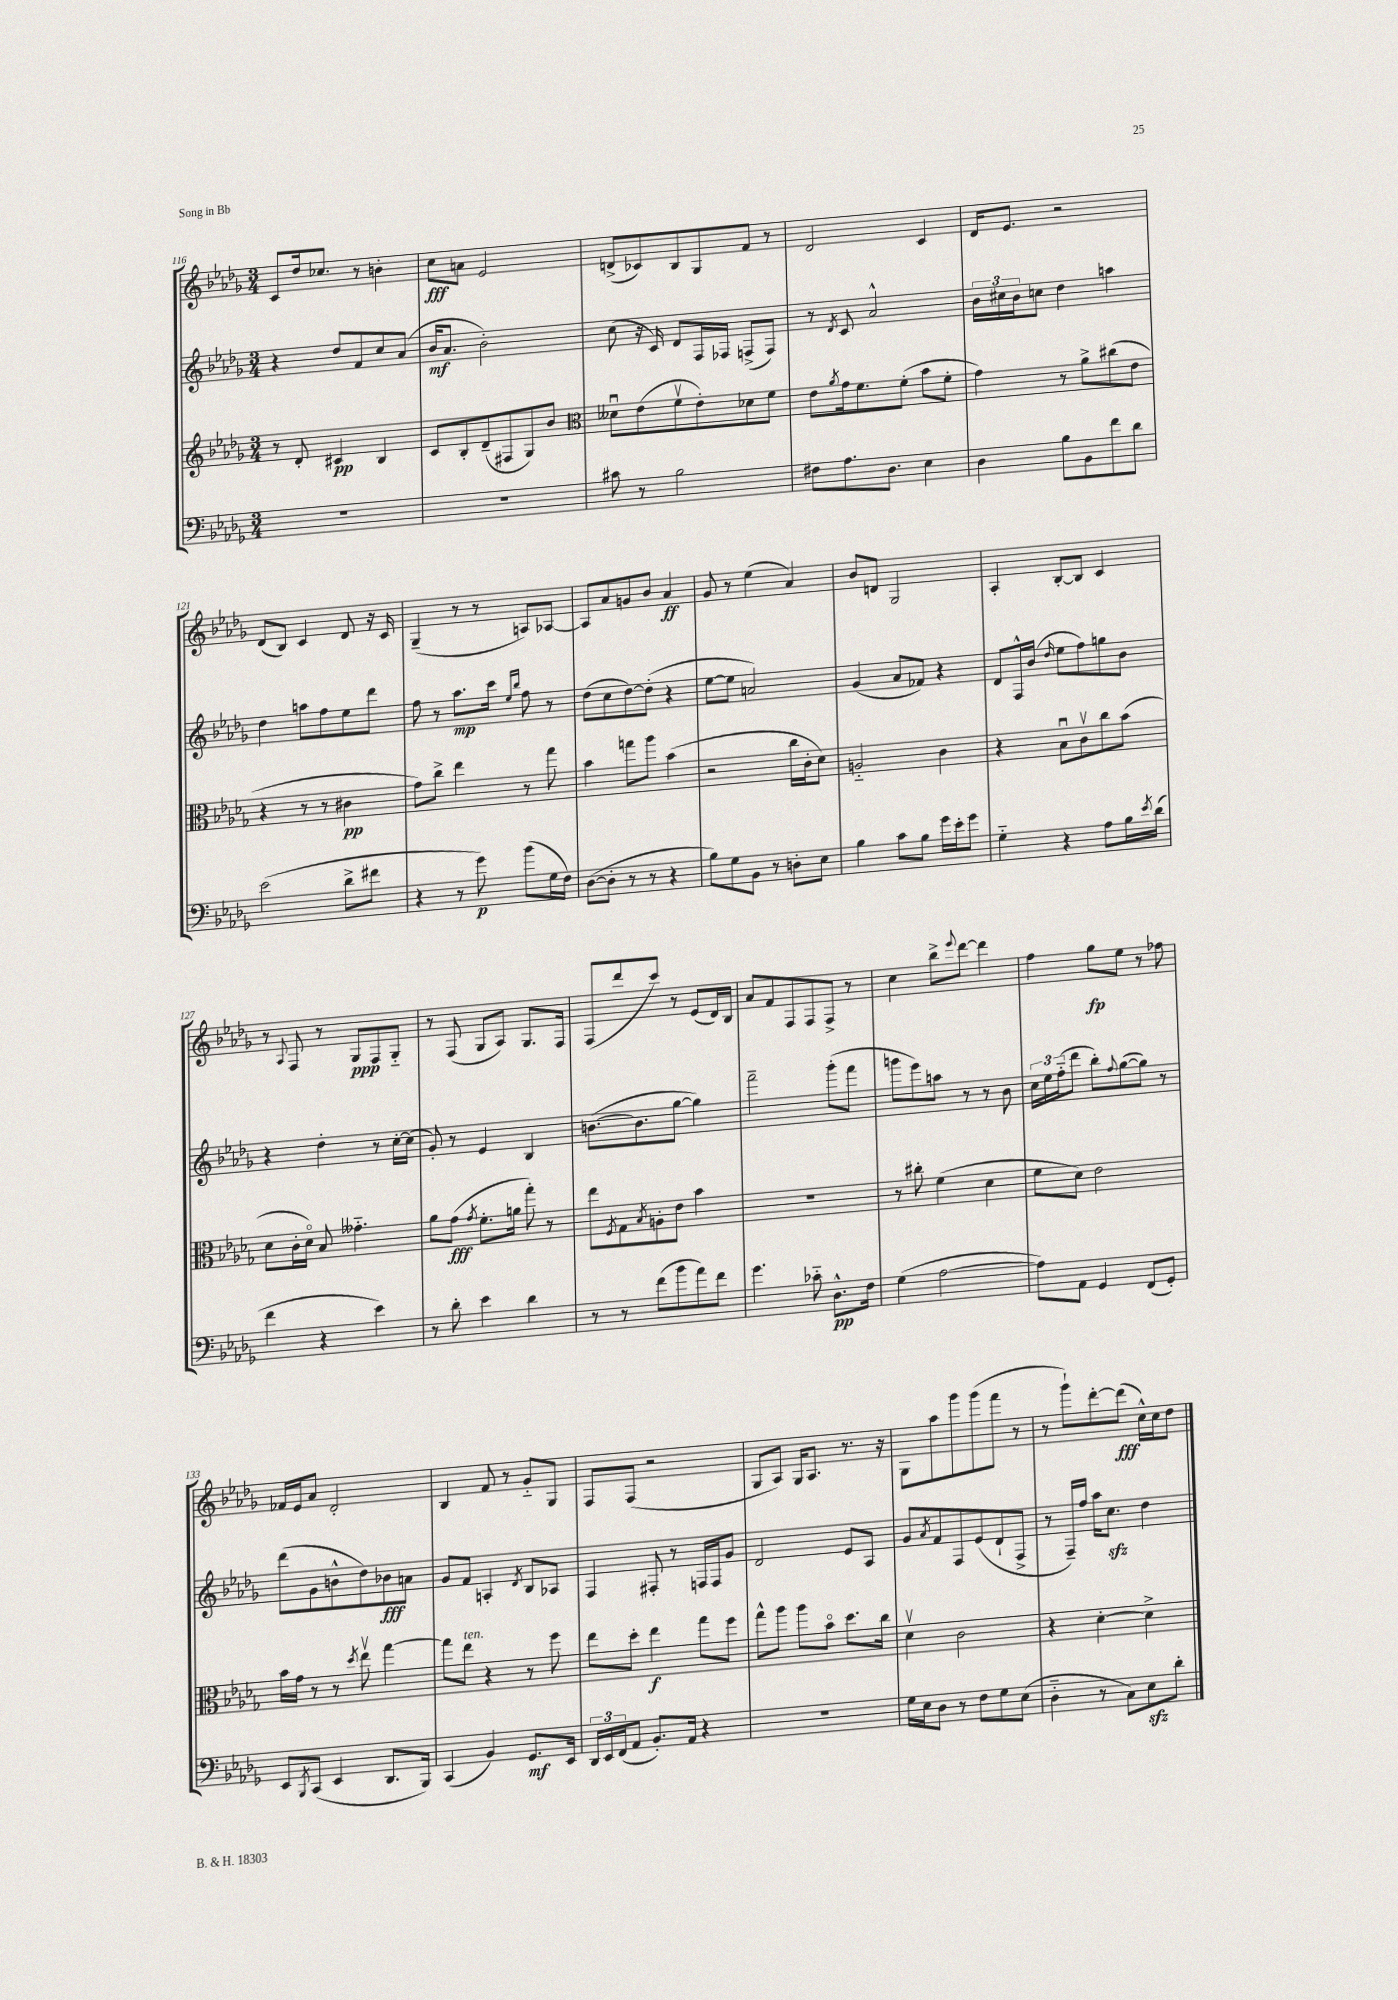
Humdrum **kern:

**kern	**dynam	**kern	**dynam	**kern	**dynam	**kern	**dynam
*part4	*part4	*part3	*part3	*part2	*part2	*part1	*part1
*staff4	*staff4	*staff3	*staff3	*staff2	*staff2	*staff1	*staff1
*clefF4	*	*clefG2	*	*clefG2	*	*clefG2	*
*k[b-e-a-d-g-]	*	*k[b-e-a-d-g-]	*	*k[b-e-a-d-g-]	*	*k[b-e-a-d-g-]	*
*M3/4	*	*M3/4	*	*M3/4	*	*M3/4	*
=116	=116	=116	=116	=116	=116	=116	=116
2.r	.	8r	.	4r	.	8c/L	.
.	.	8d-'/	.	.	.	16dd-/k	.
.	.	.	.	.	.	8.cc-X/J	.
.	.	4c#X/	pp	8dd-/L	.	.	.
.	.	.	.	8f/	.	8r	.
.	.	4B-/	.	8cc/	.	4bn'\	.
.	.	.	.	(8a-/J	.	.	.
=117	=117	=117	=117	=117	=117	=117	=117
2.r	.	8c/L	.	16b-/KL	mf	8cc\L	fff
.	.	.	.	8.a-/J	.	.	.
.	.	8B-'/	.	.	.	8an\J	.
.	.	(8d-~/	.	2b-'\)	.	2e-/	.
.	.	8F#X/	.	.	.	.	.
.	.	8G-/)	.	.	.	.	.
.	.	8b-/J	.	.	.	.	.
=118	=118	=118	=118	=118	=118	=118	=118
*	*	*clefC3	*	*	*	*	*
8c#X\	.	8d--Xu\L	.	(8cc\	.	(8dn^/L	.
8r	.	(8e-\	.	16r	.	8c-X/)	.
.	.	.	.	16c/)	.	.	.
2B-\	.	8fv\	.	8d-/L	.	8B-/	.
.	.	8e-'\)	.	16F/L	.	8G-/	.
.	.	.	.	16F-X/JJ	.	.	.
.	.	8d-X\	.	(8Fn^/L	.	8f/J	.
.	.	8f\J	.	8F/J)	.	8r	.
=119	=119	=119	=119	=119	=119	=119	=119
8F#X\L	.	8e-\L	.	8r	.	2d-/	.
.	.	8qa-/	.	8qd-/	.	.	.
8.A-\	.	16g-\k	.	8c/	.	.	.
.	.	8.f\	.	.	.	.	.
.	.	.	.	2a-^^/	.	.	.
8.D-\J	.	.	.	.	.	.	.
.	.	(8f'\J	.	.	.	.	.
4E-\	.	8b-\L	.	.	.	4c/	.
.	.	8f'\J	.	.	.	.	.
=120	=120	=120	=120	=120	=120	=120	=120
4D-\	.	4g-\)	.	24b-\LL	.	16d-/KL	.
.	.	.	.	24cc#X\	.	.	.
.	.	.	.	.	.	8.e-/J	.
.	.	.	.	24b-\J	.	.	.
.	.	.	.	8ccn\J	.	.	.
8B-\L	.	8r	.	4dd-\	.	2r	.
8BB-\	.	8a-^\L	.	.	.	.	.
8f\	.	(8cc#X\	.	4aan\	.	.	.
8d-\J	.	8e-\J	.	.	.	.	.
!!LO:LB:g=z
=121	=121	=121	=121	=121	=121	=121	=121
(2e-\	.	4r	.	4dd-\	.	(8d-/L	.
.	.	.	.	.	.	8B-/J)	.
.	.	8r	.	8aan\L	.	4c/	.
.	.	8r	.	8ff\	.	.	.
8d-^\L	.	4c#X\	pp	8ee-\	.	8d-/	.
8f#X\J	.	.	.	8ddd-\J	.	16r	.
.	.	.	.	.	.	16c/	.
=122	=122	=122	=122	=122	=122	=122	=122
4r	.	8g-\L)	.	8ff\	.	(4G-~/	.
.	.	8cc^\J	.	8r	.	.	.
8r	.	4ee-\	.	8.aa-\L	mp	8r	.
8g-\)	p	.	.	.	.	8r	.
.	.	.	.	16ccc\Jk	.	.	.
.	.	.	.	16qqee-/LL	.	.	.
.	.	.	.	16qqbb-/JJ	.	.	.
(8b-\L	.	8r	.	8ff\	.	8An/L)	.
16G-\L	.	8gg-\	.	8r	.	[8A-X/J	.
16F\JJ)	.	.	.	.	.	.	.
=123	=123	=123	=123	=123	=123	=123	=123
([8D-\L	.	4b-\	.	(8dd-\L	.	8A-/L]	.
8D-'\J]	.	.	.	8cc\	.	8a-/	.
8r	.	8ggn\L	.	[8dd-\)	.	8gn/	.
8r	.	8aa-\J	.	(8dd-'\J]	.	8b-/J	.
4r	.	(4b-\	.	4r	.	4a-/	ff
=124	=124	=124	=124	=124	=124	=124	=124
8B-\L)	.	2r	.	[8ee-\L	.	8g-/	.
8G-\	.	.	.	8ee-\J]	.	8r	.
8BB-\J	.	.	.	2an/)	.	(4ee-\	.
8r	.	.	.	.	.	.	.
8Dn'\L	.	16cc\LL	.	.	.	4a-/)	.
.	.	16c'\J	.	.	.	.	.
8E-\J	.	8d-\J)	.	.	.	.	.
=125	=125	=125	=125	=125	=125	=125	=125
4B-\	.	2An/	.	(4g-/	.	8b-/L	.
.	.	.	.	.	.	8dn/J	.
8c\L	.	.	.	8a-/L	.	2G-/	.
8B-\J	.	.	.	8f-X/J)	.	.	.
16g-\LL	.	4c\	.	4r	.	.	.
16e-'\J	.	.	.	.	.	.	.
8g-\J	.	.	.	.	.	.	.
=126	=126	=126	=126	=126	=126	=126	=126
4G-\	.	4r	.	8d-/L	.	4A-'/	.
.	.	.	.	16F^^/L	.	.	.
.	.	.	.	(16b-/JJ	.	.	.
.	.	.	.	16qqdd-/	.	.	.
4r	.	8B-u\L	.	8ee-\L	.	[8B-'/L	.
.	.	8cv\	.	8ff\)	.	8B-/J]	.
8A-\L	.	8cc\	.	8ggn\	.	4c/	.
16B-\L	.	(8b-\J	.	8b-\J	.	.	.
8qe-/	.	.	.	.	.	.	.
(16d-\JJ	.	.	.	.	.	.	.
!!LO:LB:g=z
=127	=127	=127	=127	=127	=127	=127	=127
4f\	.	8d-\L	.	4r	.	8r	.
.	.	.	.	.	.	8qqA-/	.
.	.	16c'\L	.	.	.	8F/	.
.	.	16d-\JJ)	.	.	.	.	.
4r	.	8B-/	.	4dd-'\	.	8r	.
.	.	4.g--X\	.	.	.	8G-/L	ppp
4e-\)	.	.	.	8r	.	8F/	.
.	.	.	.	[16cc'\LL	.	8G-/J	.
.	.	.	.	(16cc\JJ]	.	.	.
=128	=128	=128	=128	=128	=128	=128	=128
8r	.	8a-\L	.	8g-'/)	.	8r	.
8d-'\	.	(8g-\J	fff	8r	.	(8F/	.
.	.	8qg-/	.	.	.	.	.
4e-\	.	8.f'\L	.	4e-/	.	8G-/L	.
.	.	.	.	.	.	8A-/J)	.
.	.	16an\Jk	.	.	.	.	.
4d-\	.	8gg-'\)	.	4B-/	.	8.G-/L	.
.	.	8r	.	.	.	.	.
.	.	.	.	.	.	16F/Jk	.
=129	=129	=129	=129	=129	=129	=129	=129
8r	.	8ee-\L	.	([8.bn\L	.	(8F/L	.
.	.	8qF/	.	.	.	.	.
8r	.	8G-\	.	.	.	8ddd-/	.
.	.	.	.	8.b\]	.	.	.
.	.	8qB-/	.	.	.	.	.
(8f\L	.	8An'\	.	.	.	8ccc/J)	.
8b-\	.	8e-\J	.	[8gg-\J	.	8r	.
8a-\)	.	4b-\	.	4gg-\])	.	(8e-/L	.
8f\J	.	.	.	.	.	16d-/L)	.
.	.	.	.	.	.	16B-/JJ	.
=130	=130	=130	=130	=130	=130	=130	=130
4.g-\	.	2.r	.	2fff~\	.	8a-/L	.
.	.	.	.	.	.	8f/	.
.	.	.	.	.	.	8F/	.
8c-X\	.	.	.	.	.	8F/	.
8.D-^^\L	pp	.	.	(8ggg-'\L	.	8F^/J	.
.	.	.	.	8fff\J	.	8r	.
16F\Jk	.	.	.	.	.	.	.
=131	=131	=131	=131	=131	=131	=131	=131
(4G-\	.	8r	.	8gggn\L	.	4cc\	.
.	.	8cc#X'\	.	8eee-\)	.	.	.
[2A-\	.	(4f\	.	8aan\J	.	8bb-^\L	.
.	.	.	.	.	.	8qqeee-/	.
.	.	.	.	8r	.	[8ddd-\J	.
.	.	4d-\	.	8r	.	4ddd-\]	.
.	.	.	.	8b-\	.	.	.
=132	=132	=132	=132	=132	=132	=132	=132
8A-\L])	.	8f\L	.	24cc\LL	.	4ff\	.
.	.	.	.	24ee-\	.	.	.
.	.	.	.	(24ff\J	.	.	.
8AA-\J	.	8d-\J)	.	8ddd-\J	.	.	.
4GG-/	.	2e-\	.	8bb-'\L)	.	8gg-\L	fp
.	.	.	.	8qqff/	.	.	.
.	.	.	.	([8gg-\	.	8ee-\J	.
(8FF/L	.	.	.	8gg-\J])	.	8r	.
8GG-'/J)	.	.	.	8r	.	8ff-X\	.
!!LO:LB:g=z
=133	=133	=133	=133	=133	=133	=133	=133
8EE-/L	.	16b-\LL	.	(8ddd-\L	.	16f-X/LL	.
.	.	16g-\JJ	.	.	.	16e-/J	.
8qBBB-/	.	.	.	.	.	.	.
(8CC/J	.	8r	.	8g-\	.	8a-/J	.
4EE-/	.	8r	.	8bn^^\	.	2d-'/	.
.	.	8qdd-/	.	.	.	.	.
.	.	8ee-v\	.	8dd-\)	.	.	.
8.DD-/L	.	[4gg-\	.	8b-X\	fff	.	.
.	.	.	.	8an\J	.	.	.
16BBB-/Jk)	.	.	.	.	.	.	.
=134	=134	=134	=134	=134	=134	=134	=134
(4CC/	.	8gg-\L]	.	8g-/L	.	4B-/	.
!	!	!LO:TX:a:i:t=ten.	!	!	!	!	!
.	.	8ee-\J	.	8f/J	.	.	.
4BB-/)	.	4r	.	4An'/	.	8f/	.
.	.	.	.	.	.	8r	.
.	.	.	.	8qd-/	.	.	.
8.GG-/L	mf	8r	.	8B-/L	.	8g-/L	.
.	.	8ff\	.	8A-X/J	.	8G-/J	.
16EE-/Jk	.	.	.	.	.	.	.
=135	=135	=135	=135	=135	=135	=135	=135
24DD-/LL	.	8ee-\L	.	4F/	.	8F/L	.
24EE-/	.	.	.	.	.	.	.
(24FF/J	.	.	.	.	.	.	.
8AA-/J	.	8dd-'\J	.	.	.	(8F/J	.
8.BB-'/L)	.	4ee-\	f	8F#X'/	.	2r	.
.	.	.	.	8r	.	.	.
16AA-/Jk	.	.	.	.	.	.	.
4r	.	8gg-\L	.	16Fn/LL	.	.	.
.	.	.	.	16F/J	.	.	.
.	.	8ff\J	.	8g-/J	.	.	.
=136	=136	=136	=136	=136	=136	=136	=136
2.r	.	8gg-^^\L	.	2d-/	.	8G-/L	.
.	.	8aa-\J	.	.	.	8A-/J)	.
.	.	8aa-\L	.	.	.	16G-/KL	.
.	.	.	.	.	.	8.A-/J	.
.	.	8b-\J	.	.	.	.	.
.	.	8.dd-\L	.	8e-/L	.	8.r	.
.	.	.	.	8A-/J	.	.	.
.	.	16cc\Jk	.	.	.	16r	.
=137	=137	=137	=137	=137	=137	=137	=137
16G-\LL	.	4d-v\	.	8g-/L	.	8G-\L	.
16E-\J	.	.	.	.	.	.	.
.	.	.	.	8qa-/	.	.	.
8D-\J	.	.	.	8f/	.	8aa-\	.
8r	.	2c\	.	8F/	.	8ggg-\	.
8F\L	.	.	.	(8e-/	.	(8ggg-\	.
8G-\	.	.	.	8d-`/	.	8fff\J	.
(8E-\J	.	.	.	8F^/J	.	8r	.
=138	=138	=138	=138	=138	=138	=138	=138
4D-\	.	4r	.	8r	.	8r	.
.	.	.	.	16F~/LL)	.	8ggg-`\L)	.
.	.	.	.	16ff/JJ	.	.	.
8r	.	[4d-'\	.	16aa-\KL	.	[8ddd-'\	.
.	.	.	.	8.cczz\J	.	.	.
8C\L)	.	.	.	.	.	(8ddd-\J]	fff
8E-zz\	.	4d-^\]	.	4dd-\	.	16cc^^\LL)	.
.	.	.	.	.	.	16cc\J	.
8d-'\J	.	.	.	.	.	8dd-\J	.
==	==	==	==	==	==	==	==
*-	*-	*-	*-	*-	*-	*-	*-
